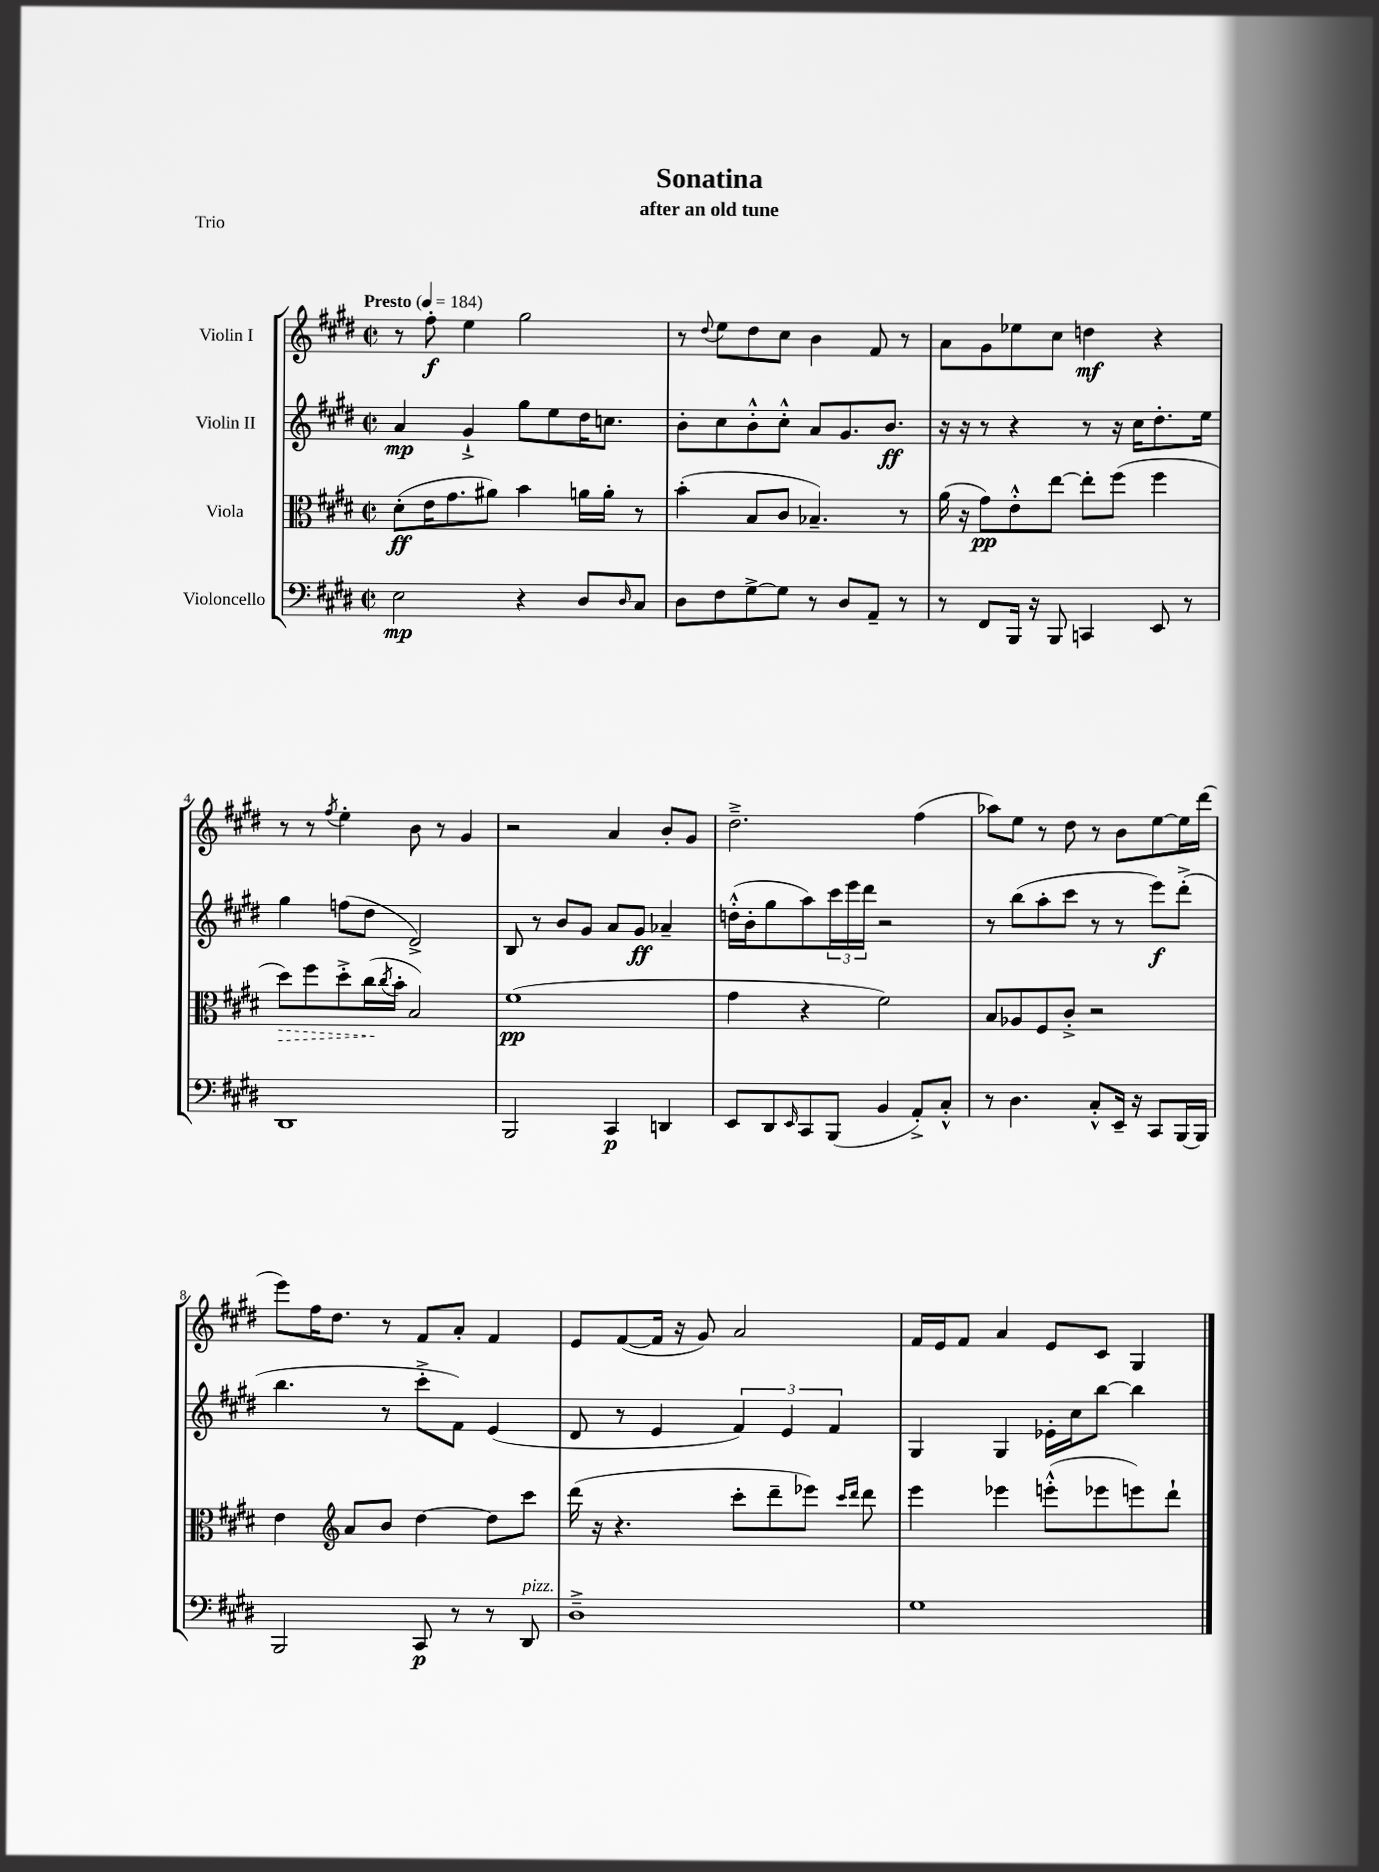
\header { title = "Sonatina" subtitle = "after an old tune" piece = "Trio" }
<<
\new StaffGroup <<
\new Staff = "s0" \with { instrumentName = "Violin I" } {
    \clef treble \key e \major \defaultTimeSignature \time 2/2 \tempo "Presto" 4 = 184
    r8 fis''8-.\f e''4 gis''2 |
    r8 \appoggiatura { dis''8 } e''8 dis''8 cis''8 b'4 fis'8 r8 |
    a'8 gis'8 ees''8 cis''8 d''4\mf r4 |
    r8 r8 \acciaccatura { fis''8 } e''4-. b'8 r8 gis'4 |
    r2 a'4 b'8-. gis'8 |
    dis''2.---> fis''4( |
    aes''8) e''8 r8 dis''8 r8 b'8 e''8~ e''16 dis'''16( |
    e'''8) fis''16 dis''8. r8 fis'8 a'8-. fis'4 |
    e'8 fis'8~( fis'16 r16 gis'8) a'2 |
    fis'16 e'16 fis'8 a'4 e'8 cis'8 gis4 \bar "|." |
}
\new Staff = "s1" \with { instrumentName = "Violin II" } {
    \clef treble \key e \major \defaultTimeSignature \time 2/2
    a'4\mp gis'4-!-> gis''8 e''8 dis''16 c''8. |
    b'8-. cis''8 b'8-.-^ cis''8-.-^ a'8 gis'8. b'8.\ff |
    r16 r16 r8 r4 r8 r16 cis''16 dis''8.-. e''16 |
    gis''4 f''8( dis''8 dis'2->) |
    b8 r8 b'8 gis'8 a'8 gis'8\ff aes'4-- |
    d''16-.-^( b'16-. gis''8 a''8) \tuplet 3/2 { cis'''16 e'''16 dis'''16 } r2 |
    r8 b''8( a''8-. cis'''8 r8 r8 e'''8\f) dis'''8-.->( |
    b''4. r8 cis'''8-.-> fis'8) e'4( |
    dis'8 r8 e'4 \tuplet 3/2 { fis'4) e'4 fis'4 } |
    gis4 gis4 ees'16-. cis''16 b''8~ b''4 \bar "|." |
}
\new Staff = "s2" \with { instrumentName = "Viola" } {
    \clef alto \key e \major \defaultTimeSignature \time 2/2
    dis'8-.\ff( e'16 gis'8. ais'8) b'4 a'16 a'16-. r8 |
    b'4-.( b8 cis'8 bes4.--) r8 |
    a'16( r16 gis'8\pp) e'8-.-^ e''8~ e''8-. fis''8( fis''4 |
    \once \override Hairpin.style = #'dashed-line dis''8\>) fis''8 dis''8-.-> cis''16\!( \acciaccatura { cis''8 } b'16-. b2) |
    fis'1\pp( |
    gis'4 r4 fis'2) |
    b8 aes8 fis8 cis'8-.-> r2 |
    e'4 \clef treble a'8 b'8 dis''4~ dis''8 cis'''8 |
    dis'''16( r16 r4. cis'''8-. dis'''8-- ees'''8) \grace { cis'''16 dis'''16 } dis'''8 |
    e'''4 ees'''4 e'''8-.-^( ees'''8 e'''8) dis'''8-! \bar "|." |
}
\new Staff = "s3" \with { instrumentName = "Violoncello" } {
    \clef bass \key e \major \defaultTimeSignature \time 2/2
    e2\mp r4 dis8 \grace { dis16 } cis8 |
    dis8 fis8 gis8~-> gis8 r8 dis8 a,8-- r8 |
    r8 fis,8 b,,16 r16 b,,8 c,4 e,8 r8 |
    dis,1 |
    b,,2 cis,4\p d,4 |
    e,8 dis,8 \grace { e,16 } cis,8 b,,8( b,4 a,8-.->) cis8-.-^ |
    r8 dis4. cis8-.-^ e,16-- r16 cis,8 b,,16~ b,,16 |
    b,,2 cis,8\p r8 r8 dis,8^\markup { \italic "pizz." } |
    dis1---> |
    gis1 \bar "|." |
}
>>
>>
